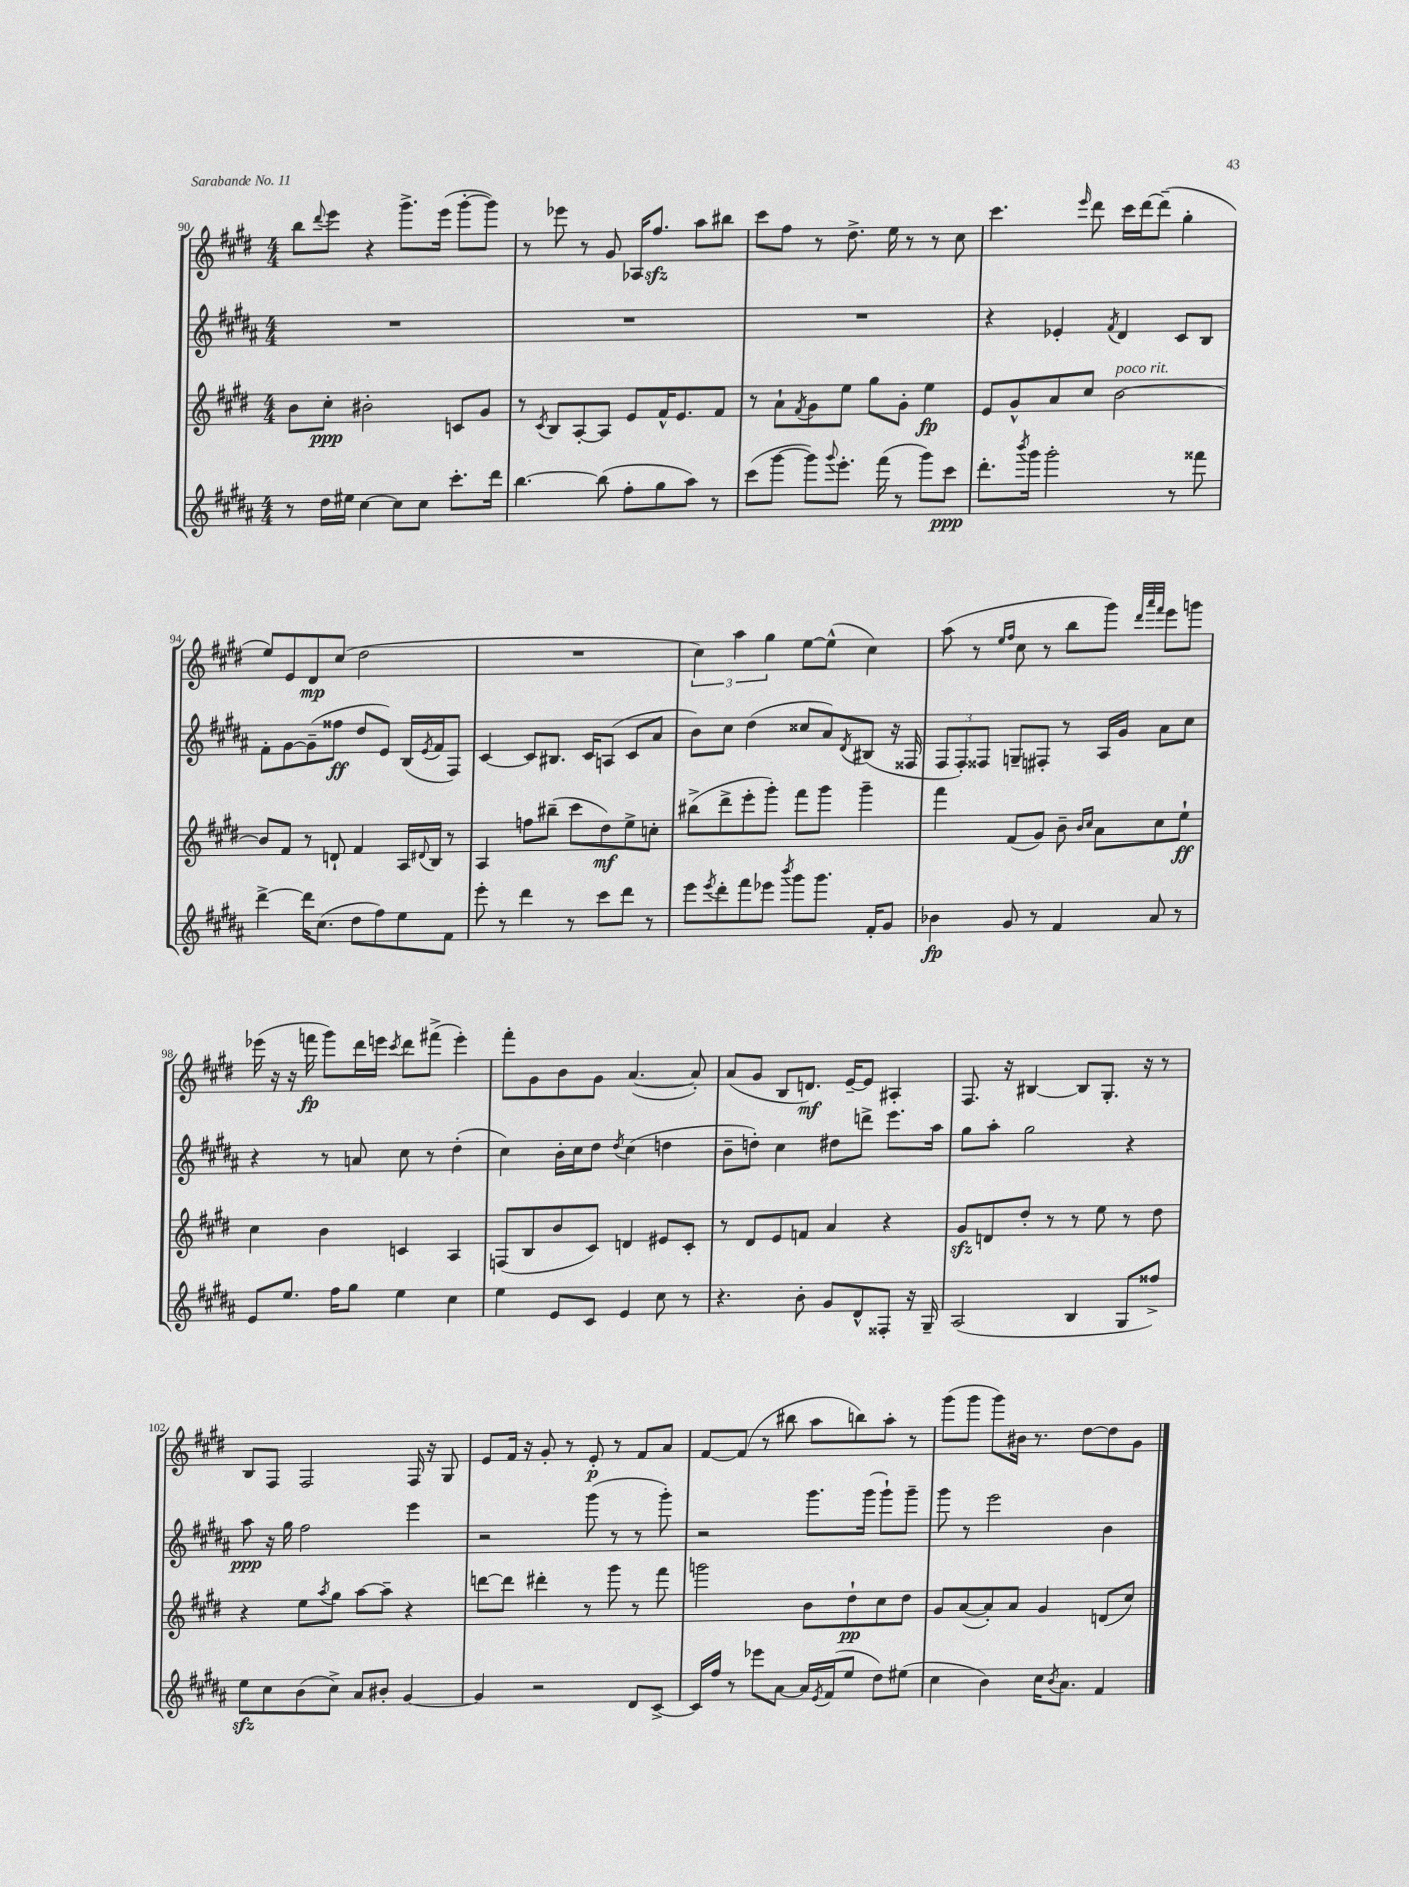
<<
\new StaffGroup <<
\new Staff = "s0" {
    \clef treble \key e \major \numericTimeSignature \time 4/4
    b''8 \appoggiatura { dis'''8 } e'''8 r4 gis'''8.-> e'''16( gis'''8~-. gis'''8) |
    r8 ees'''8 r8 gis'8 aes16 fis''8.\sfz a''8 bis''8 |
    cis'''8 fis''8 r8 dis''8.-> e''16 r8 r8 cis''8 |
    cis'''4. \grace { e'''16 } dis'''8 cis'''16 dis'''16~ dis'''8--( gis''4-. |
    e''8) e'8 dis'8\mp cis''8( dis''2 |
    R1 |
    \tuplet 3/2 { cis''4) a''4 gis''4 } e''8~ e''8-^( cis''4) |
    a''8( r8 \grace { e''16 fis''16 } cis''8 r8 b''8 gis'''8) \grace { dis'''32 a'''32 fis'''32 } e'''8 g'''8 |
    ees'''16( r16 r16 f'''16\fp gis'''8) dis'''16 e'''16 \acciaccatura { cis'''8 } dis'''8 fis'''8->( e'''4-.) |
    fis'''8-. gis'8 b'8 gis'8 a'4.~( a'8-.) |
    a'8( gis'8 b8 d'8.\mf) e'16~-- e'8 ais4-. |
    fis8. r16 bis4~ bis8 gis8.-. r16 r8 |
    b8 fis8 fis2 fis16 r16 gis8 |
    e'8 fis'16 r16 gis'8-. r8 e'8-.\p r8 fis'8 a'8 |
    fis'8~ fis'8( r8 bis''8 a''8 b''8) a''8-. r8 |
    gis'''8( gis'''8 gis'''8) bis'16 r8. dis''8~ dis''8 gis'8 \bar "|." |
}
\new Staff = "s1" {
    \clef treble \key b \major \numericTimeSignature \time 4/4
    R1 |
    R1 |
    R1 |
    r4 ees'4-. \acciaccatura { fis'8 } dis'4 cis'8 b8 |
    fis'8-. gis'8~ gis'8--( fisis''8\ff dis''8 e'8) b16( \acciaccatura { e'8 } fis'16 fis8) |
    cis'4~ cis'8 bis8. cis'16 a8( cis'8 ais'8 |
    b'8) cis''8 dis''4( cisis''8 ais'8) \acciaccatura { dis'8 } bis8( r16 fisis16 |
    \tuplet 3/2 { fis8 fis8-.) fisis8 } g8-- fis8-. r8 ais16 gis'16 ais'8 cis''8 |
    r4 r8 a'8 cis''8 r8 dis''4-.( |
    cis''4) b'16-. cis''16 dis''8 \acciaccatura { dis''8 } cis''4( d''4 |
    b'8-- d''8-.) cis''4 dis''8 d'''8-> e'''8. ais''16 |
    gis''8 ais''8-. gis''2 r4 |
    ais''8\ppp r16 gis''16 fis''2 e'''4 |
    r2 gis'''8( r8 r8 gis'''8-.) |
    r2 gis'''8. gis'''16( gis'''8-!) gis'''8-- |
    gis'''8 r8 e'''2 b'4 \bar "|." |
}
\new Staff = "s2" {
    \clef treble \key e \major \numericTimeSignature \time 4/4
    b'8 cis''8-.\ppp bis'2-. c'8 gis'8 |
    r8 \acciaccatura { cis'8 } b8 a8~-. a8 e'8 fis'16-^ e'8. fis'8 |
    r8 a'8-! \acciaccatura { fis'8 } gis'8 e''8 gis''8 gis'8-. e''4\fp |
    e'8 gis'8-^ a'8 cis''8 b'2~^\markup { \italic "poco rit." } |
    b'8 fis'8 r8 d'8-! fis'4 a16 \appoggiatura { dis'8 } b16 r8 |
    a4 f''8 bis''8--( cis'''8 dis''8\mf) e''8-> c''8-. |
    bis''8->( dis'''8-> e'''8-. gis'''8-.) fis'''8 gis'''8 gis'''4-- |
    fis'''4 fis'8( gis'8) b'8-- \grace { b'16 cis''16 } a'8 cis''8 e''8-!\ff |
    cis''4 b'4 c'4 a4 |
    f8( b8 b'8 cis'8) d'4 eis'8 cis'8-. |
    r8 dis'8 e'8 f'8 a'4 r4 |
    gis'8\sfz d'8 dis''8-. r8 r8 e''8 r8 dis''8 |
    r4 e''8 \acciaccatura { a''8 } gis''8 a''8~ a''8-- r4 |
    d'''8~ d'''8 dis'''4-. r8 gis'''8 r8 fis'''8 |
    g'''2 b'8 dis''8-!\pp cis''8 dis''8 |
    gis'8 a'8~( a'8-.) a'8 gis'4 d'8( cis''8) \bar "|." |
}
\new Staff = "s3" {
    \clef treble \key b \major \numericTimeSignature \time 4/4
    r8 dis''16 eis''16 cis''4~ cis''8 cis''8 cis'''8.-. dis'''16 |
    b''4.~ b''8( fis''8-. gis''8 ais''8) r8 |
    cis'''8( gis'''8~ gis'''8) \appoggiatura { gis'''8 } e'''8.-. fis'''16( r8 gis'''8) cis'''8\ppp |
    dis'''8.-. \acciaccatura { b'''8 } gis'''16 gis'''2-. r8 fisis'''8 |
    dis'''4~-> dis'''16 cis''8.( dis''8 fis''8) e''8 fis'8 |
    e'''8-. r8 dis'''4 r8 cis'''8 dis'''8 r8 |
    e'''8 \acciaccatura { e'''8 } dis'''8-. fis'''8 ees'''8 \acciaccatura { b'''8 } gis'''8 gis'''8. fis'16-. gis'8 |
    bes'4\fp gis'8 r8 fis'4 ais'8 r8 |
    e'8 e''8. fis''16 gis''8 e''4 cis''4 |
    e''4 e'8 cis'8 e'4 cis''8 r8 |
    r4. b'8-. gis'8 dis'8-^ fisis8-. r16 gis16-- |
    ais2( b4 gis8 fisis''8->) |
    e''8\sfz cis''8 b'8( cis''8->) ais'8 bis'8-. gis'4~ |
    gis'4 r2 dis'8 cis'8~-> |
    cis'16 fis''16 r8 ees'''8 ais'8~ ais'16 \acciaccatura { e'8 } fis'16( e''8 dis''8) eis''8( |
    cis''4 b'4) cis''16 \acciaccatura { b'8 } ais'8. fis'4 \bar "|." |
}
>>
>>
\layout { \context { \Score currentBarNumber = #90 } }
